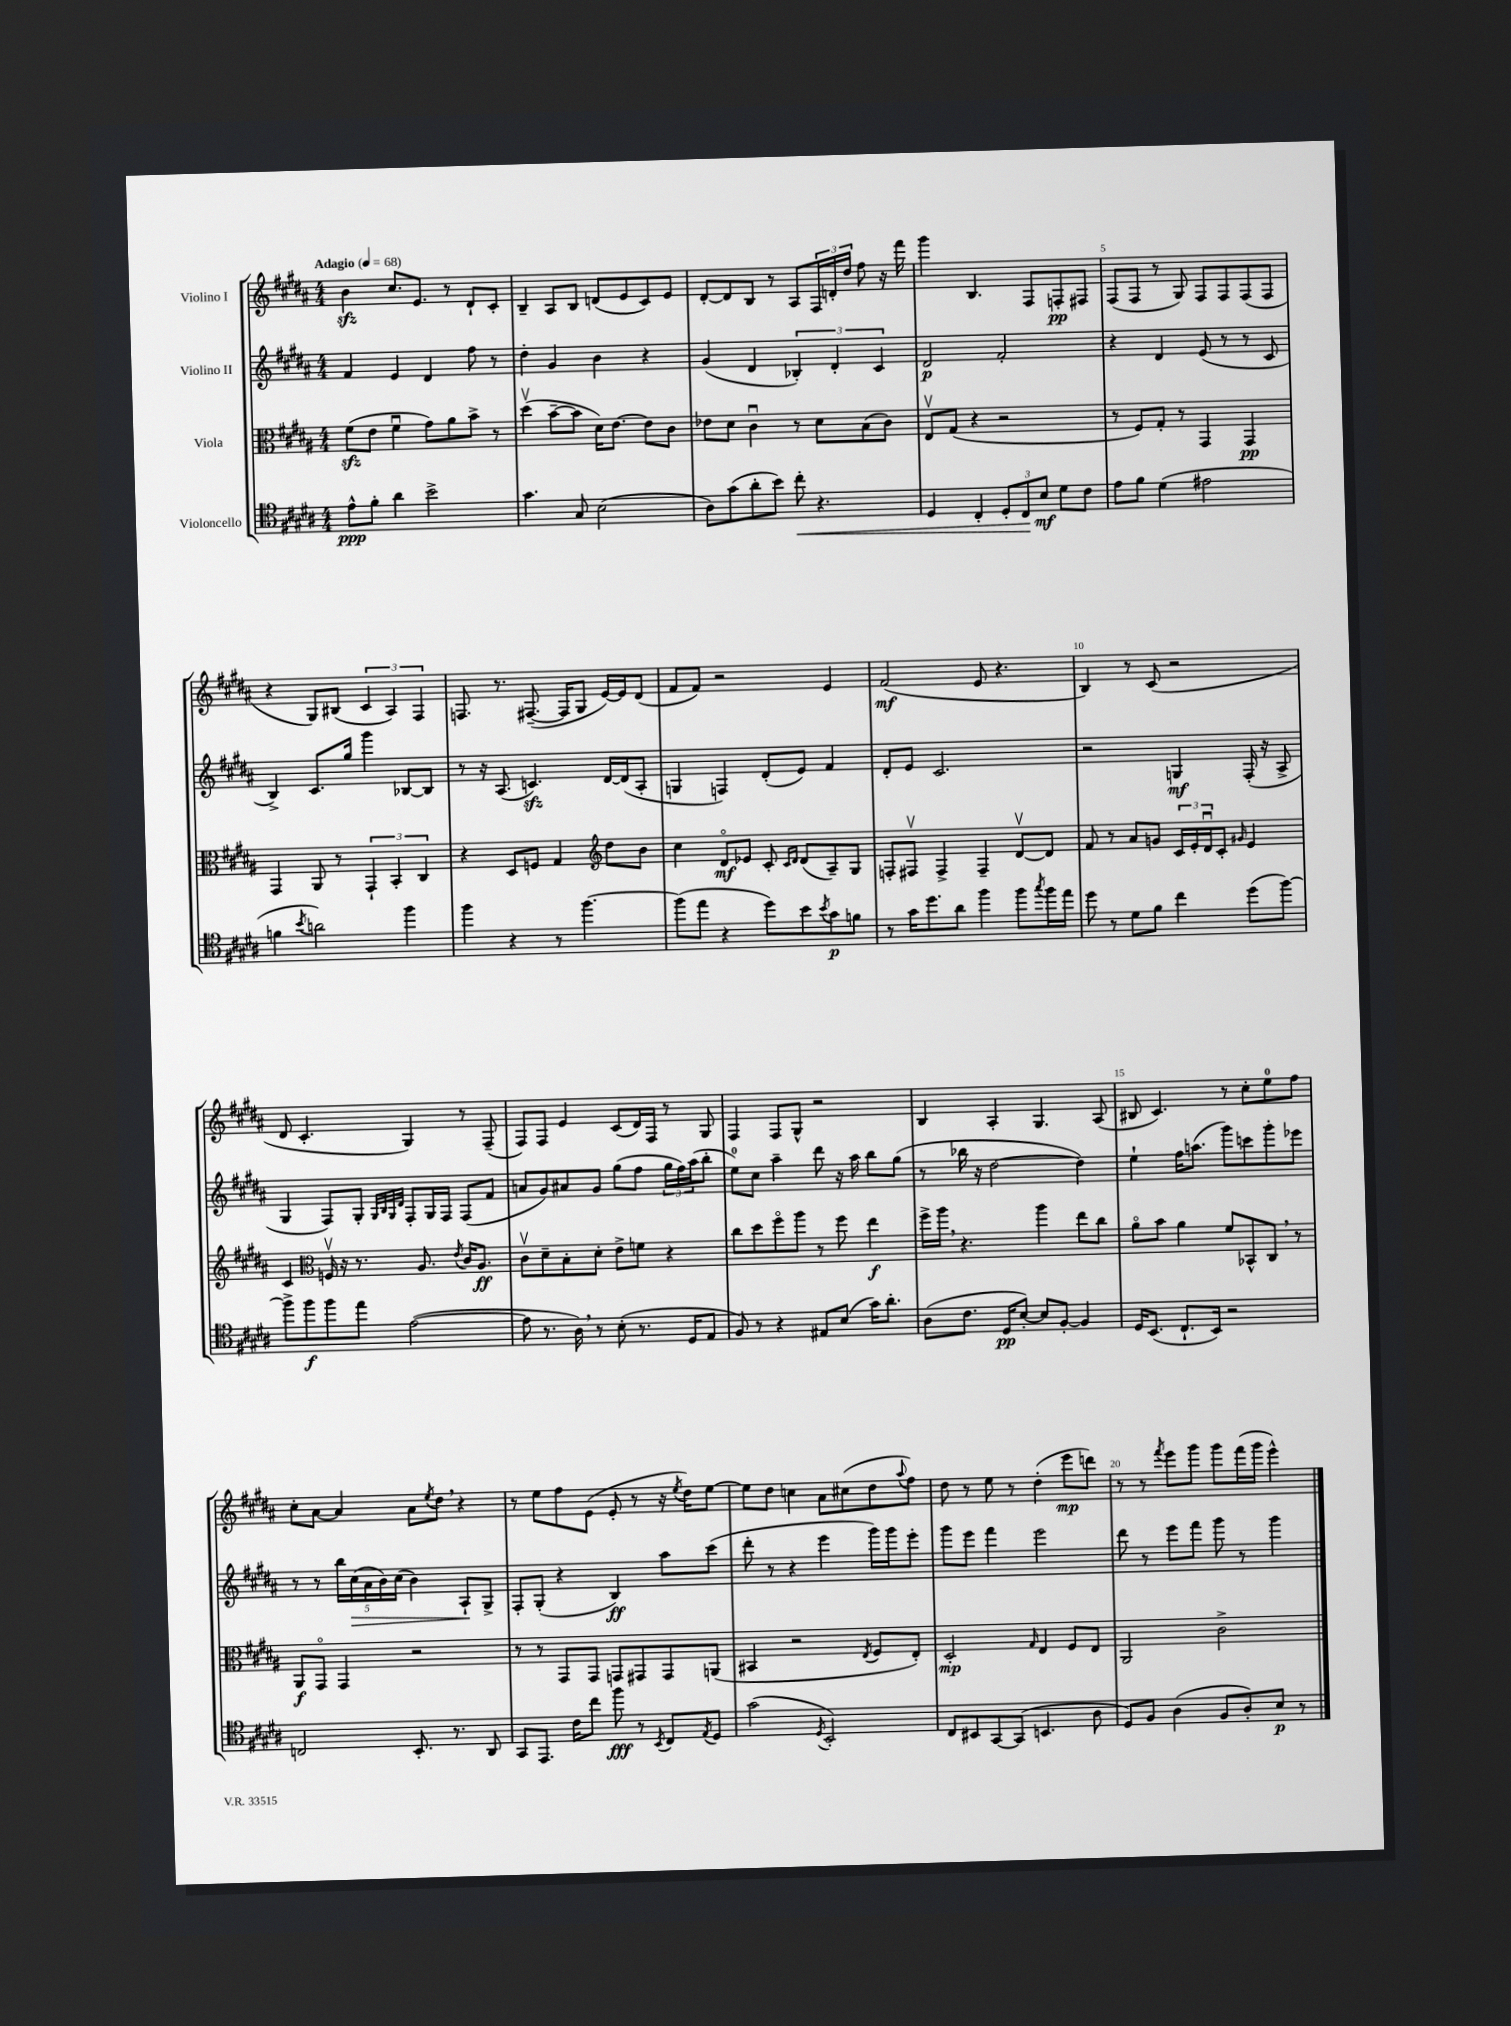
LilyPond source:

<<
\new StaffGroup <<
\new Staff = "s0" \with { instrumentName = "Violino I" } {
    \clef treble \key b \major \numericTimeSignature \time 4/4 \tempo "Adagio" 4 = 68
    b'4\sfz cis''8. e'8. r8 dis'8-! cis'8-. |
    b4-- ais8 b8 d'8( e'8 cis'8) e'8 |
    dis'8~-. dis'8 b8 r8 ais8 \tuplet 3/2 { fis16 d'16-. dis''16 } fis''8 r16 fis'''16 |
    gis'''4 b4. fis8 f8-.\pp fis8 |
    fis8( fis8 r8 gis8) fis8 fis8 fis8( fis8 |
    r4 gis8) bis8( \tuplet 3/2 { cis'4 ais4) fis4 } |
    f8. r8. fis8.~--( fis16 gis8 e'16~) e'16 dis'8( |
    fis'8 fis'8) r2 e'4 |
    fis'2\mf( e'8 r4. |
    b4) r8 cis'8( r2 |
    dis'8 cis'4.-. gis4) r8 fis8--( |
    fis8) fis8 e'4 cis'8( dis'16) fis16 r8 gis8 |
    fis4 fis8 gis8-^ r2 |
    b4 ais4-. gis4. ais8( |
    bis8 cis'4.) r8 cis''8-. e''8-0 fis''8 |
    cis''8-. ais'8~ ais'4 ais'8 \acciaccatura { e''8 } dis''8 \breathe r4 |
    r8 e''8 fis''8 e'8( e'8-. r8 r16 \acciaccatura { e''8 } dis''16) e''8~ |
    e''8 dis''8 c''4 ais'8 cis''8( dis''8 \appoggiatura { ais''8 } fis''8) |
    dis''8 r8 e''8 r8 dis''4-.( e'''8\mp d'''8) |
    r8 r8 \acciaccatura { fis'''8 } e'''8 gis'''8 gis'''8 fis'''16( gis'''16 e'''4-^) \bar "|." |
}
\new Staff = "s1" \with { instrumentName = "Violino II" } {
    \clef treble \key b \major \numericTimeSignature \time 4/4
    fis'4 e'4 dis'4 fis''8 r8 |
    dis''4-. gis'4 b'4 r4 |
    gis'4( dis'4 \tuplet 3/2 { bes4-.) dis'4-. cis'4 } |
    dis'2\p fis'2-. |
    r4 dis'4 e'8( r8 r8 cis'8 |
    b4->) cis'8. gis''16 gis'''4 bes8~ bes8 |
    r8 r16 ais8.( c'4.\sfz) dis'16~ dis'16( ais8-. |
    g4 f4) dis'8-.( e'8) fis'4 |
    dis'8-. e'8 cis'2. |
    r2 g4\mf fis16-.( r16 ais8-> |
    gis4 fis8) gis8-. \grace { gis32 b32 gis32 dis'32 } fis8-. gis16 fis16 fis8( fis'8 |
    a'8 gis'8) ais'8 gis'8 gis''8( fis''8 \tuplet 3/2 { gis''16 fis''16) ais''16( } b''8-. |
    e''8-0) cis''8 ais''4-- dis'''8 r16 ais''16 b''8 gis''8( |
    r8 bes''16 r16 dis''2~ dis''4) |
    e''4-! fis''16 a''8.( gis'''8) c'''8 gis'''8-. ees'''8 |
    r8 r8 \tuplet 5/4 { b''16 cis''16\>( ais'16 b'16) cis''16( } b'4) ais8-!\! gis8-> |
    fis8-. gis8-.( r4 b4\ff) ais''8 cis'''8( |
    dis'''8-. r8 r4 e'''4 gis'''16) gis'''16 e'''8-. |
    gis'''8 e'''8 fis'''4 e'''2 |
    dis'''8 r8 e'''8 fis'''8 gis'''8 r8 gis'''4 \bar "|." |
}
\new Staff = "s2" \with { instrumentName = "Viola" } {
    \clef alto \key b \major \numericTimeSignature \time 4/4
    fis'8\sfz( e'8 fis'4\downbow gis'8) ais'8 b'8-> r8 |
    dis''4\upbow( b'8~-- b'8 dis'16) e'8.~ e'8 cis'8 |
    ees'8 dis'8 cis'4\downbow r8 dis'8 b8( cis'8) |
    e8\upbow gis8( r4 r2 |
    r8 fis8) gis8-. r8 gis,4 gis,4\pp |
    gis,4 ais,8 r8 \tuplet 3/2 { gis,4-! b,4-. cis4 } |
    r4 dis8 f8 gis4 \clef treble dis''8 b'8 |
    cis''4 dis'8\flageolet\mf ees'8 cis'8-. \grace { cis'16 dis'16 } dis'8( ais8--) gis8 |
    f8-. fis8\upbow fis4-> fis4-- dis'8~\upbow dis'8 |
    fis'8 r8 ais'8 g'8 \tuplet 3/2 { cis'16 e'16-. dis'16\downbow } cis'8-. \grace { gis'16 } e'4 |
    cis'4 \clef alto f16\upbow r16 r8. ais8. \acciaccatura { e'8 } cis'16 ais8.\ff |
    cis'8\upbow dis'8-- b8-. dis'8-. e'8-> f'8 r4 |
    cis''8 dis''8 fis''8\flageolet ais''8 r8 fis''8 e''4\f |
    fis''16-> ais''16 \breathe r4. ais''4 e''8 cis''8 |
    ais'8\flageolet b'8 ais'4 fis'8 bes,8-^ cis8 \breathe r8 |
    ais,8\f gis,8\flageolet gis,4 r2 |
    r8 r8 gis,8 gis,8 g,8 gis,8 gis,8 a,8( |
    bis,4 r2 \acciaccatura { e8 } fis8 e8-.) |
    dis2-.\mp \grace { gis16 } e4 fis8 e8 |
    ais,2 cis'2-> \bar "|." |
}
\new Staff = "s3" \with { instrumentName = "Violoncello" } {
    \clef tenor \key b \major \numericTimeSignature \time 4/4
    e'8-^\ppp fis'8-. ais'4 b'2-> |
    gis'4. gis8 b2( |
    ais8) gis'8( ais'8-. b'8) cis''8-.\< r4. |
    dis4 cis4-. \tuplet 3/2 { dis8-. cis8\! b8\mf } dis'8 cis'8 |
    e'8 fis'8 dis'4( eis'2 |
    f'4 \acciaccatura { b'8 } a'2) fis''4 |
    fis''4 r4 r8 fis''4.~ |
    fis''8( e''8 r4 dis''8) b'8 \acciaccatura { b'8 } gis'8\p f'8 |
    r8 gis'16 dis''8. ais'8 fis''4 fis''8 \acciaccatura { gis''8 } fis''16 e''16 |
    dis''8 r8 dis'8 fis'8 cis''4 dis''8( fis''8~) |
    fis''8-> fis''8\f fis''8 e''8 e'2~( |
    e'8 r8. ais16) \breathe r8 b8-.( r8. dis16 e8 |
    fis8) r8 r4 eis8 b8( gis'16) ais'8.-. |
    ais8( cis'8. dis16\pp b8~-.) b8 fis8~-. fis4 |
    dis16 b,8.( cis8.-! b,16) r2 |
    c2 b,8.-. r8. ais,8 |
    gis,8 e,8. cis'16 cis''8 fis''8\fff r8 \acciaccatura { b,8 } cis8 \acciaccatura { e8 } dis8 |
    gis'2( \acciaccatura { dis8 } b,2-.) |
    cis8 bis,8 gis,8~ gis,8( b,4. ais8 |
    dis8) fis8 ais4( fis8 ais8-.) b8\p r8 \bar "|." |
}
>>
>>
\layout { \context { \Score \override BarNumber.break-visibility = ##(#f #t #t) barNumberVisibility = #(every-nth-bar-number-visible 5) } }
